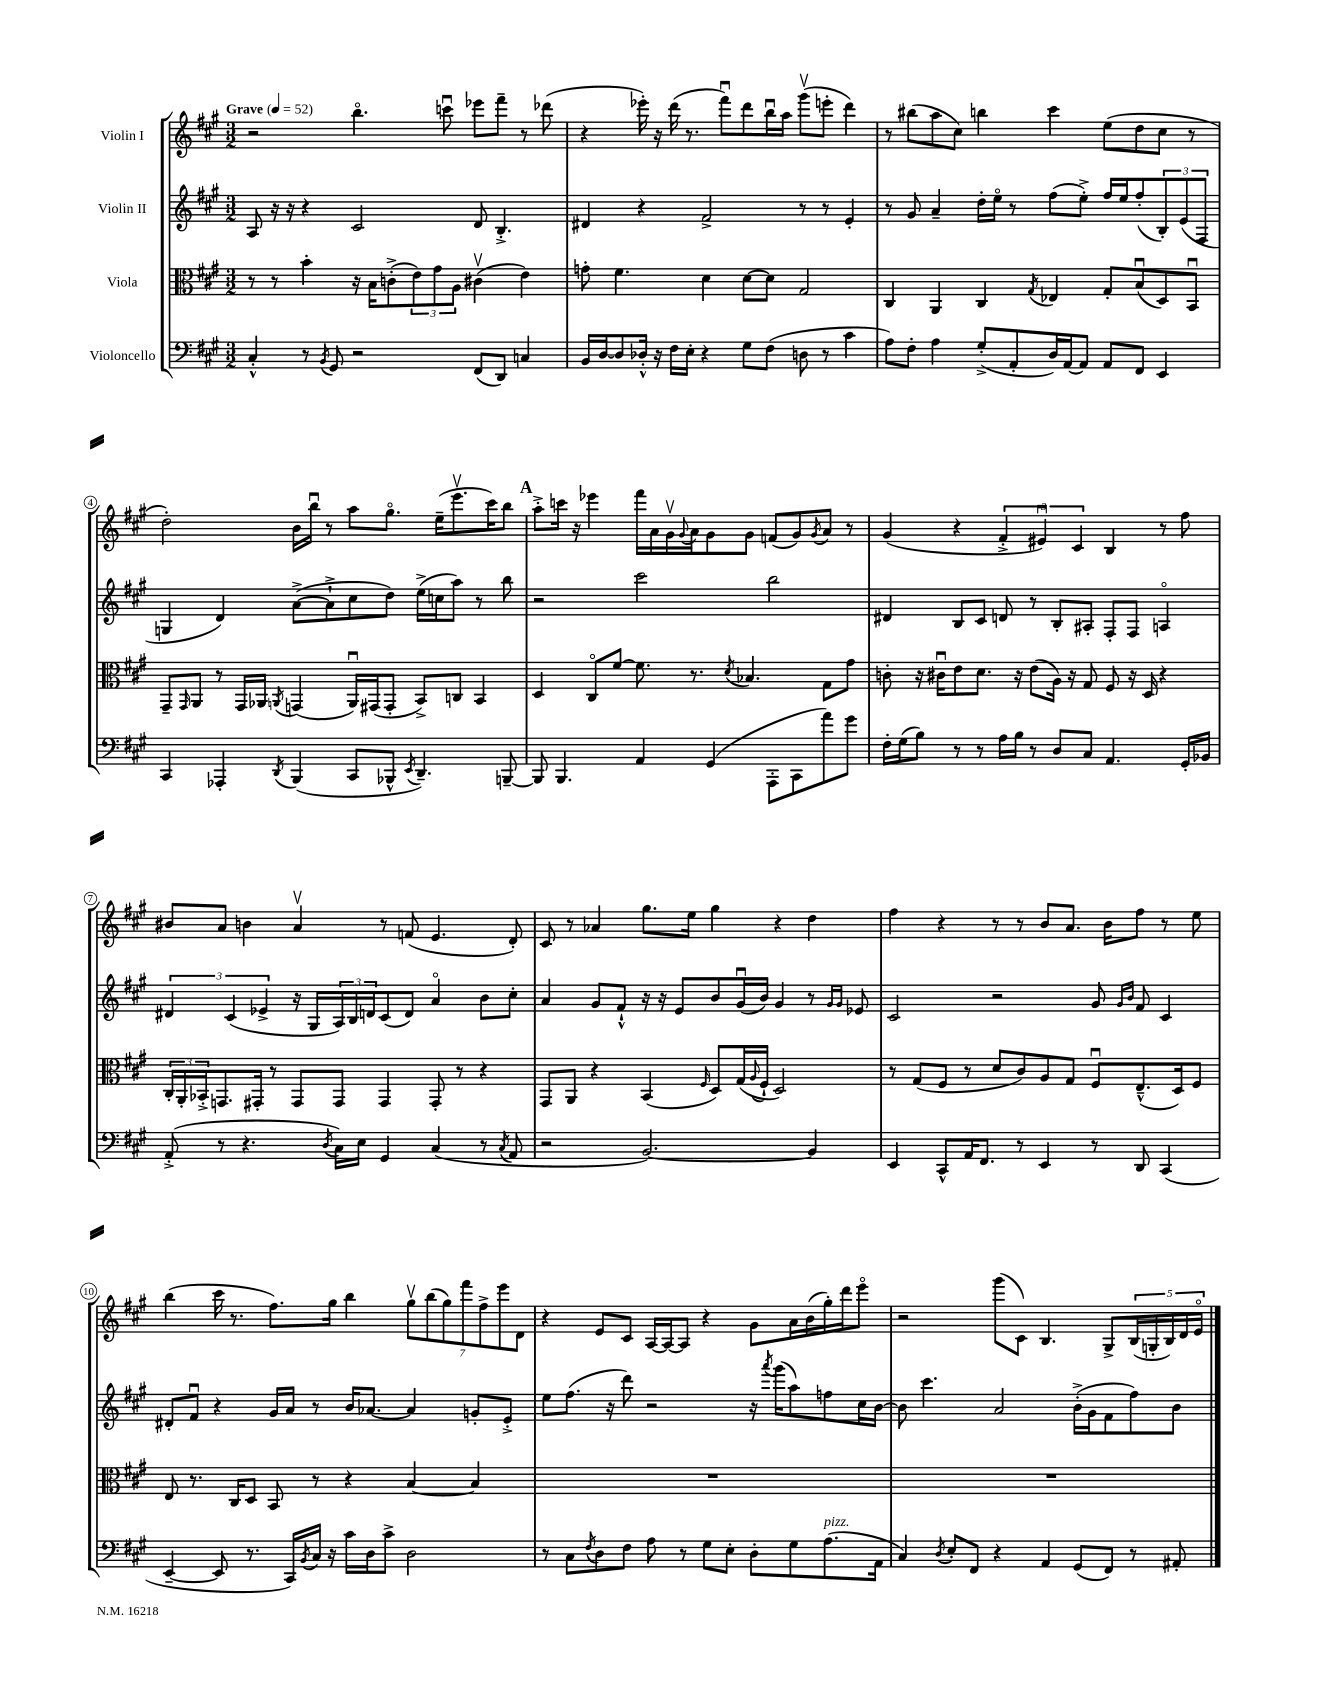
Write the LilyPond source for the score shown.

<<
\new StaffGroup <<
\new Staff = "s0" \with { instrumentName = "Violin I" } {
    \clef treble \key a \major \numericTimeSignature \time 3/2 \tempo "Grave" 4 = 52
    r2 b''4.\flageolet c'''8\downbow ees'''8 fis'''8-- r8 des'''8( |
    r4 ees'''16-.) r16 d'''16( r8. fis'''8\downbow) d'''8 b''16\downbow a''16 gis'''8\upbow( e'''8-. d'''4) |
    r8 bis''8( a''8 cis''8) b''4 cis'''4 e''8( d''8 cis''8 r8 |
    d''2-.) b'16 b''16\downbow r8 a''8 gis''8.\flageolet e''16--( e'''8.\upbow cis'''16) b''8 |
    \mark \markup { \bold "A" } a''8-.-> c'''16 r16 ees'''4 fis'''16 a'16 gis'16\upbow \appoggiatura { gis'8 } a'16 gis'8 gis'8 f'8( gis'8) \acciaccatura { gis'8 } a'8 r8 |
    gis'4( r4 \tuplet 3/2 { fis'4-.-> eis'4\downbow) cis'4 } b4 r8 fis''8 |
    bis'8 a'8 b'4 a'4\upbow r8 f'8( e'4. d'8-.) |
    cis'8 r8 aes'4 gis''8. e''16 gis''4 r4 d''4 |
    fis''4 r4 r8 r8 b'8 a'8. b'16 fis''8 r8 e''8 |
    b''4( cis'''16 r8. fis''8.) gis''16 b''4 \tuplet 7/4 { gis''8\upbow b''8( gis''8) fis'''8 fis''8-> e'''8 d'8 } |
    r4 e'8 cis'8 a16~ a16~ a8 r4 gis'8 a'16 b'16( gis''16-.) d'''16 e'''8\flageolet |
    r2 gis'''8( cis'8) b4. gis8-> \tuplet 5/4 { b16( g16-. b16) d'16 e'16\flageolet } \bar "|." |
}
\new Staff = "s1" \with { instrumentName = "Violin II" } {
    \clef treble \key a \major \numericTimeSignature \time 3/2
    a8 r16 r16 r4 cis'2 d'8 b4.-.-> |
    dis'4 r4 fis'2-> r8 r8 e'4-. |
    r8 gis'8 a'4-- d''16-. e''16\flageolet r8 fis''8( e''8-.->) fis''16 e''16 fis''8-.( \tuplet 3/2 { b8-.) e'8( fis8 } |
    g4 d'4) a'8~->( a'8-!-> cis''8 d''8) e''16->( c''16 a''8) r8 b''8 |
    \mark \markup { \bold "A" } r2 cis'''2 b''2 |
    dis'4 b8 cis'8 d'8 r8 b8-. ais8-. fis8-. fis8 a4\flageolet |
    \tuplet 3/2 { dis'4 cis'4( ees'4-> } r16 gis16 \tuplet 3/2 { a16) b16 d'16 } cis'8( d'8) a'4\flageolet b'8 cis''8-. |
    a'4 gis'8 fis'8-!-^ r16 r16 e'8 b'8 gis'16\downbow( b'16) gis'4 r8 \grace { gis'16 gis'16 } ees'8 |
    cis'2 r2 gis'8 \grace { gis'16 b'16 } fis'8 cis'4 |
    dis'8-. fis'8\downbow r4 gis'16 a'16 r8 b'16 aes'8.~ aes'4 g'8-. e'8-.-> |
    e''8 fis''8.( r16 d'''8) r2 r16 \acciaccatura { a'''8 } gis'''16( a''8) f''8 cis''16 b'16~ |
    b'8 cis'''4. a'2 b'16-.->( gis'16 fis'8 fis''8) b'8 \bar "|." |
}
\new Staff = "s2" \with { instrumentName = "Viola" } {
    \clef alto \key a \major \numericTimeSignature \time 3/2
    r8 r8 b'4-. r16 b16 c'8-.->( \tuplet 3/2 { e'8) gis'8 a8 } cis'4\upbow( e'4) |
    g'8-. fis'4. d'4 d'8~ d'8 gis2 |
    cis4 a,4 cis4 \acciaccatura { gis8 } ees4 gis8-. b8\downbow( d8) b,8\downbow |
    gis,8-- \grace { gis,16 } a,8 r8 gis,16 aes,16 \acciaccatura { a,8 } g,4( a,16\downbow) gis,16( gis,8-. b,8->) c8 b,4 |
    \mark \markup { \bold "A" } d4 cis8\flageolet fis'8~ fis'8. r8. \acciaccatura { d'8 } bes4. gis8 gis'8 |
    c'8-. r16 cis'16\downbow e'8 d'8. r16 e'8( a16) r16 gis8 fis8 r16 d16 r4 |
    \tuplet 3/2 { cis16-. a,16-. bes,16-.-> } g,8. gis,16-. r8 gis,8 gis,8 gis,4 gis,8-. r8 r4 |
    gis,8 a,8 r4 b,4( \grace { fis16 } d8) gis16( \appoggiatura { a8 } fis16-! d2) |
    r8 gis8( fis8 r8 d'8 cis'8) a8 gis8 fis8\downbow e8.---^( d16) fis8 |
    e8 r8. cis16 d8 b,8 r8 r4 b4~ b4 |
    R1. |
    R1. \bar "|." |
}
\new Staff = "s3" \with { instrumentName = "Violoncello" } {
    \clef bass \key a \major \numericTimeSignature \time 3/2
    cis4-.-^ r8 \acciaccatura { b,8 } gis,8 r2 fis,8( d,8) c4 |
    b,16 d16~ d8 des16-.-^ r16 fis16 e16-. r4 gis8 fis8( d8 r8 cis'4 |
    a8) fis8-. a4 gis8-.->( a,8-. d16) a,16~ a,8 a,8 fis,8 e,4 |
    cis,4 aes,,4-. \acciaccatura { d,8 } b,,4( cis,8 bes,,8-^ \acciaccatura { e,8 } d,4.--) b,,8~-- |
    \mark \markup { \bold "A" } b,,8 b,,4. a,4 gis,4( a,,8-. cis,8 a'8) gis'8 |
    fis16-. gis16( b8) r8 r8 a16 b16 r8 d8 cis8 a,4. gis,16-. bes,16 |
    a,8-.->( r8 r4. \acciaccatura { d8 } cis16) e16 gis,4 cis4( r8 \acciaccatura { cis8 } a,8 |
    r2 b,2.~) b,4 |
    e,4 cis,8-^ a,16 fis,8. r8 e,4 r8 d,8 cis,4( |
    e,4~-- e,8 r8. cis,16) \acciaccatura { b,8 } cis16 r16 cis'16 d16 cis'8-> d2 |
    r8 cis8 \acciaccatura { fis8 } d8 fis8 a8 r8 gis8 e8-. d8-. gis8 a8.^\markup { \italic "pizz." }( a,16 |
    cis4) \acciaccatura { d8 } e8-. fis,8 r4 a,4 gis,8( fis,8) r8 ais,8-. \bar "|." |
}
>>
>>
\layout { \context { \Score \override BarNumber.stencil = #(make-stencil-circler 0.1 0.3 ly:text-interface::print) } }
